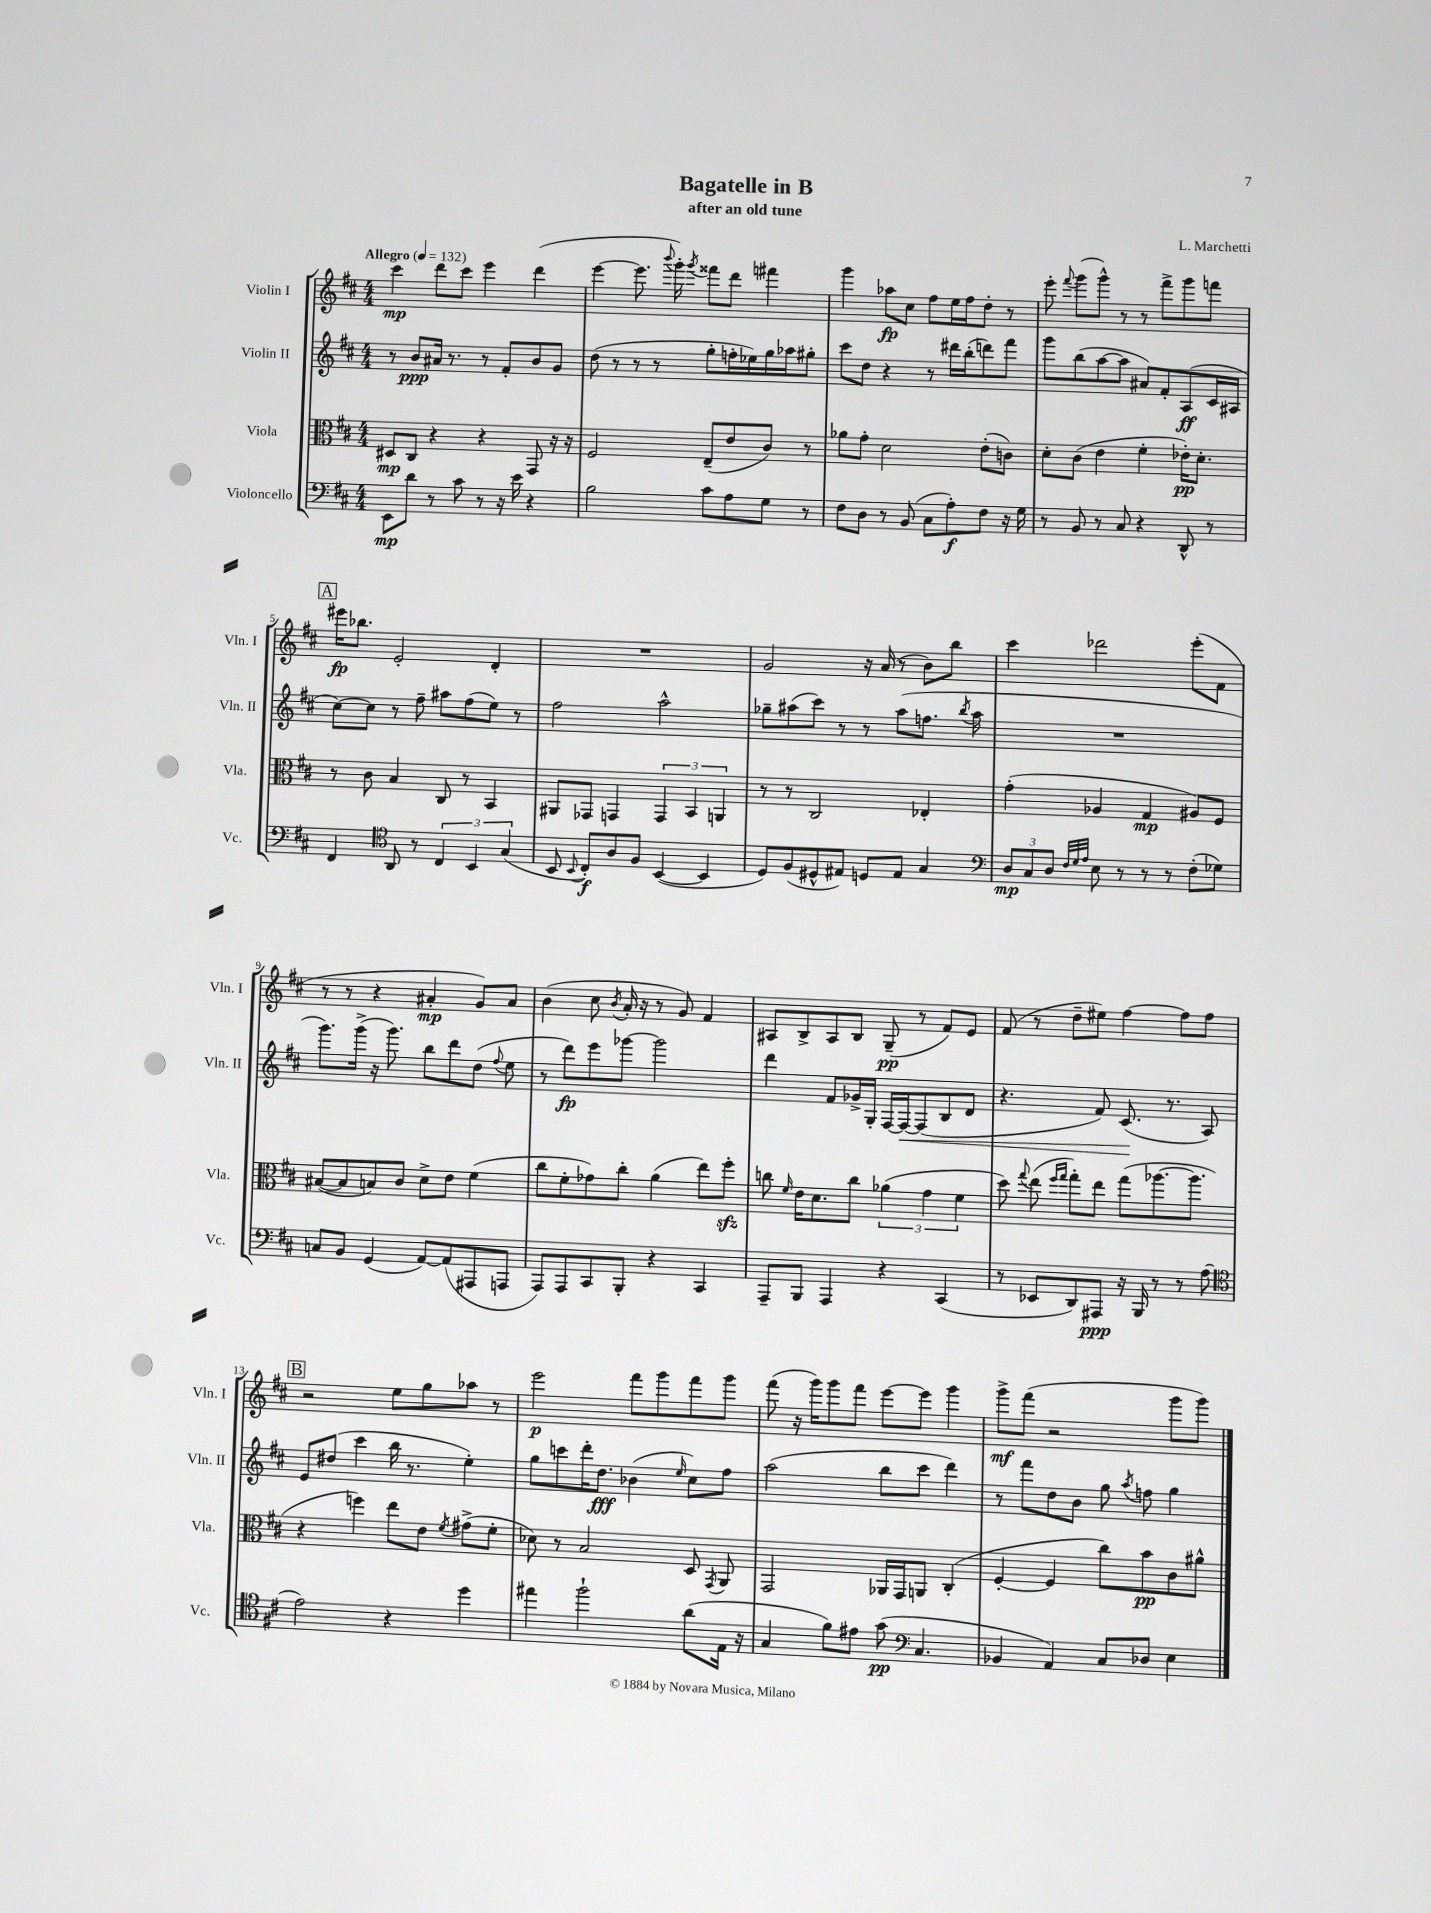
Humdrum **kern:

**kern	**kern	**kern	**kern
*staff4	*staff3	*staff2	*staff1
*clefF4	*clefC3	*clefG2	*clefG2
*k[f#c#]	*k[f#c#]	*k[f#c#]	*k[f#c#]
*M4/4	*M4/4	*M4/4	*M4/4
*MM132	*MM132	*MM132	*MM132
8EE\L	8D#/L	8r	4ccc#\
8d\J	8C#/J	8b/L	.
8r	4r	16a#/Jk	8ddd\L
.	.	8.r	.
8c#\	.	.	8ccc#\J
8r	4r	8r	4eee\
16r	.	8f#'/L	.
16e\	.	.	.
4r	8GG/	8b/	(4ddd\
.	16r	8g/J	.
.	16r	.	.
=	=	=	=
2B\	2F#/	(8dd\	[4eee\
.	.	8r	.
.	.	8r	8.eee\]
.	.	8r	.
.	.	.	8qqbbb/
.	.	.	16ggg'\)
.	.	.	8qggg/
8c#\L	(8E~/L	8gg'\L	8fff##\L
8A\	8e/	16ff'\L	8ddd\J
.	.	16ee-\)	.
8G\J	8c#/J)	16gg\	4fff#\
.	.	16aa-\J	.
8r	8r	8gg#'\J	.
=	=	=	=
8F#\L	8a-\L	8ccc#\L	4ggg\
8D\J	8g'\J	8dd\J	.
8r	2d\	4r	8aa-\L
(8BB/	.	.	8cc#\J
8C#\L	.	8r	8ff#\L
8A'\)	.	16ddd#\LL	16ee\L
.	.	(16bb'\J	16ff#\J
8F#\J	(8e'\L	8ddd\)	8dd'\J
16r	8c\J)	8fff#\J	8r
16G\	.	.	.
=	=	=	=
8r	8d'\L	8ggg\L	8eee'\
.	.	.	8qqfff#/
8BB/	(8c#\J	(8bb\	(8ggg\L
8r	4e\	[8aa\	8ggg^^\J)
8C#/	.	8aa\]J	8r
4r	4f#'\	8a#/L)	8r
.	.	8f#'/	8fff#^\L
8DD^^/	16e-'\LK)	(8A/	8ggg\
.	8.d'\J	.	.
8r	.	16c#/L	8fff\J
.	.	16A#/JJ	.
=	=	=	=
4FF#/	8r	[8cc#\L)	16eee#\LK
.	.	.	8.bb-\J
.	8c#\	8cc#\]J	.
*clefC4	*	*	*
8AA/	4B/	8r	2e'/
8r	.	8ff#~\	.
6C#/	8C#/	8aa#\L	.
.	8r	(8ff#\	.
6BB/	.	.	.
.	4BB/	8ee\J)	4d'/
(6G/	.	.	.
.	.	8r	.
=	=	=	=
8BB/	8AA#/L	2ff#\	1r
8qqBB/	.	.	.
8C#'/L)	8GG-/J	.	.
8A/	4GG/	.	.
8F#/J	.	.	.
([4BB/	6GG/	2aa^^\	.
.	6BB/	.	.
4BB/]	.	.	.
.	6AA/	.	.
=	=	=	=
8D/L)	8r	8gg-~\L	2g/
(8F#/	8r	(8aa#\	.
8D#^^/	2C#/	8ccc#\J)	.
8E#/J)	.	8r	.
8D/L	.	8r	16r
.	.	.	(16a/
8E#/J	.	(8aa#\L	8r
4G/	4E-'/	8.ff\J	8b\L)
.	.	.	8bb\J
.	.	8qbb/	.
.	.	16aa#\	.
=	=	=	=
*clefF4	*	*	*
12D/L	(4g'\	1r	4ccc#\
12C#/	.	.	.
12D/J	.	.	.
32qqF#/LLL	.	.	.
32qqG/	.	.	.
32qqA/JJJ	.	.	.
8E\	4A-/	.	2ddd-\
8r	.	.	.
8r	4G/	.	.
8r	.	.	.
(8F#'\L	8A#/L)	.	(8eee'\L
8G-\J)	8F#/J	.	8f#\J
=	=	=	=
8C/L	([8B#/L	8.ggg\L)	8r
8BB/J	8B#/]	.	8r
.	.	(16ggg^\Jk	.
(4GG/	8B/)	16r	4r
.	.	8.ggg\)	.
.	8c#/J	.	.
[8AA/L)	8d^\L	8bb\L	4a#'/
(8AA/]	8e\J	8ddd\	.
8AAA#/	(4f#\	(8dd\J	8g/L)
.	.	8qqff#/	.
8AAA/J	.	8ee\	8a#/J
=	=	=	=
8AAA/L)	8cc#\L	8r	(4b\
8AAA/	8f#'\	8ddd\L)	.
8CC#/	8g-\)	8eee\	8cc#\
.	.	.	8qb/
8BBB'/J	8cc#'\J	[8ggg-\J	16a'/
.	.	.	16r
4r	(4a\	2ggg-\]	8r
.	.	.	8g/)
4CC#/	8ee\L)	.	4f#/
.	8ff#'\J	.	.
=	=	=	=
8AAA~/L	8cc\	4ddd\	8A#/L
.	16qqf#/	.	.
8BBB/J	16e\LK	.	8B^/
.	8.d\	.	.
4AAA/	.	8f#/L	8A#/
.	8cc\J	16g-^/L	8B/J
.	.	16G'/JJ	.
4r	(6a-\	[16F#/LL	(8G~/
.	.	16F#/_J	.
.	.	(8F#/]	8r
.	6g\	.	.
(4CC#/	.	8B/	8f#/L)
.	6f#\	.	.
.	.	8d/J	8e/J
=	=	=	=
8r	8dd\)	4.r	(8f#/
.	8qqgg/	.	.
8EE-/L	(8ee\	.	8r
.	16qqff#/LL	.	.
.	16qqgg/JJ	.	.
8DD/)	8gg'\L)	.	8dd~\L
8AAA#/J	8ee\J	8f#/)	8ee#\J)
16r	(8gg\L	(8.c#/	[4ff#\
16BBB/	.	.	.
8r	[8.aa-\	.	.
.	.	8.r	.
8r	.	.	8ff#\]L
.	8.aa-\]J	.	.
(8A\	.	8A/)	8ff#\J
=	=	=	=
*clefC4	*	*	*
2e\)	4r	8e/L	2r
.	.	(8dd#/J	.
.	4ff\)	4ccc#\	.
4r	8ee\L	16bb\	8ee\L
.	.	8.r	.
.	8e\J	.	8gg\
.	8qf#/	.	.
4dd\	(8g#^\L	4ee'\)	8aa-\J
.	8f#'\J	.	8r
=	=	=	=
4ee#\	8d-\)	8gg\L	2eee\
.	8r	8ccc\	.
2ff#`\	2B/	16ddd'\K	.
.	.	8.dd\J	.
.	.	(4b-\	8fff#\L
.	.	.	8ggg\
.	.	16qqee/	.
(8a\L	8D/	8cc#\L)	8fff#\
.	8qGG/	.	.
16E\Jk	8AA/	8ff#\J	8ggg\J
16r	.	.	.
=	=	=	=
4G/	2GG/	(2aa\	(8fff#\
.	.	.	16r
.	.	.	16ggg\LK)
8f#\L)	.	.	8ggg\
8e#\J	.	.	8fff#\J
(8g\	16AA-/LL	8bb\L	[8eee\L
.	16GG/J	.	.
*clefF4	*	*	*
4.C#/	8AA/J	8ccc#\J	8eee\]J
.	(4C#'/	4ddd\)	4ggg\
=	=	=	=
4BB-/	[4F#'/	8r	8ggg^\L
.	.	8fff#\L	(8fff#\J
4AA/)	4F#/]	8dd\	2r
.	.	8b\J	.
8C#/L	8cc#\L)	8gg\	.
.	.	8qaa/	.
8D-/J	8b\	8ff\	.
4E\	8c#\	4gg\	8ggg\L
.	8a#^^\J	.	8ggg\J)
==	==	==	==
*-	*-	*-	*-
